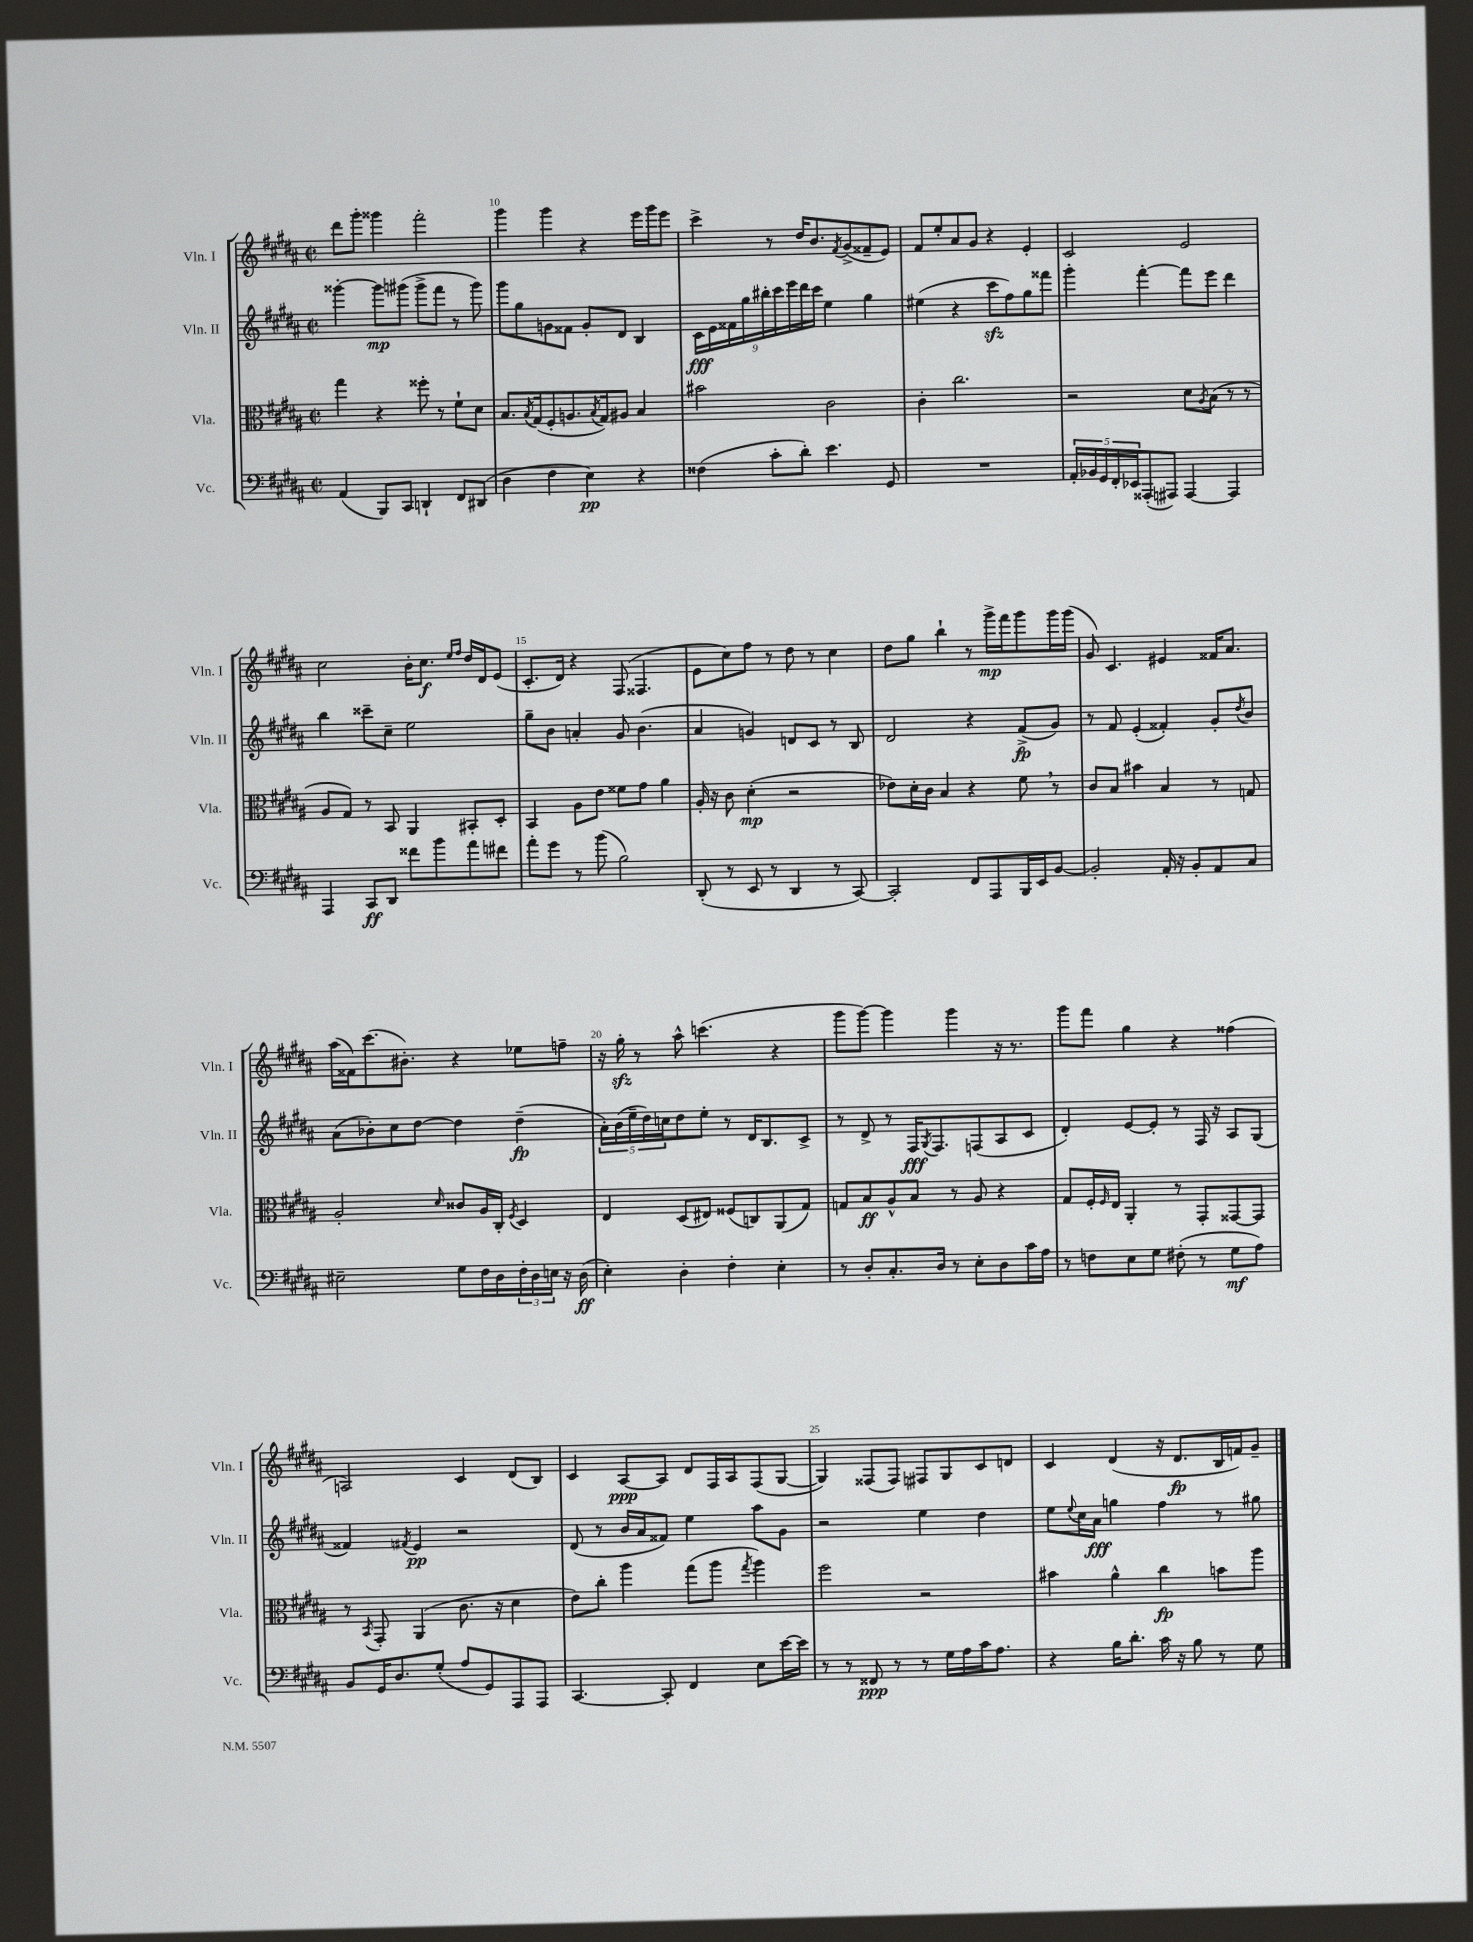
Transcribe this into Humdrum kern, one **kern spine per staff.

**kern	**kern	**kern	**kern
*staff4	*staff3	*staff2	*staff1
*clefF4	*clefC3	*clefG2	*clefG2
*k[f#c#g#d#a#]	*k[f#c#g#d#a#]	*k[f#c#g#d#a#]	*k[f#c#g#d#a#]
*M2/2	*M2/2	*M2/2	*M2/2
*met(c|)	*met(c|)	*met(c|)	*met(c|)
(4AA#	4gg#	[4ggg##'	8ddd#
.	.	.	8ggg#'
8BBB)	4r	8ggg##]	4ggg##
8CC#	.	(8ggg#	.
4DD`	8ff##'	8ggg#^	2fff#'
.	8r	8fff#	.
8FF#	8f#`	8r	.
(8DD#	8d#	8ggg#)	.
=	=	=	=
4D#	8.B	8ggg#	4ggg#
.	.	8gg#	.
.	8qB	.	.
.	(16G#	.	.
4F#	8F#'	8g	4ggg#
.	8.A	8f##	.
4E)	.	8g'	4r
.	8qB	.	.
.	16G#)	.	.
.	8A#	8d#	.
4r	4B	4B	16eee
.	.	.	16ggg#
.	.	.	8eee
=	=	=	=
(4F##	2b#	18c#	4ccc#^
.	.	18e	.
.	.	18f##	.
.	.	18gg#	.
.	.	18bb#'	.
8c#'	.	.	8r
.	.	18ccc#	.
.	.	18eee	.
8d#')	.	.	16dd#
.	.	18ddd#	.
.	.	.	8.b
.	.	18ccc#	.
4.e	2c#	4ee	.
.	.	.	8qf#
.	.	.	(8g#^
.	.	4gg#	8f##~
8GG#	.	.	8e)
=	=	=	=
1r	4c#'	(4ee#	8f#
.	.	.	8ee'
.	2.cc#	4r	8a#
.	.	.	8g#
.	.	8ccc#	4r
.	.	8ff#)	.
.	.	8gg#	4e'
.	.	8fff##	.
=	=	=	=
20AA#'	2r	4ggg#'	2c#
20BB-	.	.	.
20GG#	.	.	.
20FF#'	.	.	.
20EE-	.	.	.
(8AAA##'	.	[4fff#'	.
8AAA#)	.	.	.
[4AAA#	8d#	8fff#]	2e
.	8qA#	.	.
.	(8B	8eee	.
4AAA#]	8r	4ddd#	.
.	8r	.	.
=	=	=	=
4AAA#	8A#	4bb	2cc#
.	8G#)	.	.
8CC#	8r	8ccc##~	.
8DD#	8BB	8cc#~	.
8f##	4AA#	2ee	16b'
.	.	.	8.cc#
8b	.	.	.
.	.	.	16qqee
.	.	.	16qqff#
8a#	8BB#'	.	16dd#
.	.	.	16d#
8f#	8D#'	.	(8e
=	=	=	=
8a#'	4BB	8gg#~	8.c#'
8g#	.	8b	.
.	.	.	16d#)
8r	8A#	4a'	4r
(8b	8e	.	.
2B)	8f##	8g#	(8F#
.	8g#	(4.b	4.F##
.	4a#	.	.
=	=	=	=
(8DD#'	16A#'	4a#	8e
.	16r	.	.
8r	8c#	.	8cc#)
8EE	(4d#'	4g)	8ff#
8r	.	.	8r
4DD#	2r	8d	8dd#
.	.	8c#	8r
8r	.	8r	4cc#
[8CC#)	.	8B	.
=	=	=	=
2CC#']	8e-)	2d#	8dd#
.	16d#'	.	8gg#
.	16c#	.	.
.	4B	.	4bb`
8FF#	4r	4r	8r
8AAA#	.	.	16ggg#^
.	.	.	16fff#
16BBB	8f#	(8f#^	8ggg#
16EE	.	.	.
[8BB	8r	8g#)	16ggg#
.	.	.	(16ggg#
=	=	=	=
2BB']	8c#	8r	8g#)
.	8B	8f#	4.c#
.	4b#	(4e'	.
16AA#'	4B	4f##')	4e#
16r	.	.	.
8BB'	.	.	.
8AA#	8r	8g#'	16f##
.	.	.	8.a#
.	.	8qdd#	.
8C#	8G	8b	.
=	=	=	=
2E#~	2A#'	(8a#	(16aa#
.	.	.	16f##)
.	.	8b-')	(8.ccc#
.	.	8cc#	.
.	.	.	8.b#')
.	.	[8dd#	.
.	16qqd#	.	.
8G#	8c##	4dd#]	4r
16F#	16A#	.	.
16D#	16C#'	.	.
.	8qF#	.	.
24F#'	4D#	(4dd#~	8ee-
24D#	.	.	.
24E	.	.	.
16r	.	.	8ff~
(16D#	.	.	.
=	=	=	=
4E')	4E	20a#')	16r
.	.	(20b	.
.	.	.	16gg#'
.	.	20ee~	.
.	.	.	8r
.	.	20dd#)	.
.	.	20cc	.
4D#'	(8D#	8dd#	8aa#^^
.	8E#)	8ee'	(4.ccc
4F#'	(8F##	8r	.
.	8C)	16d#	.
.	.	8.B	.
4E'	(8AA#	.	4r
.	8G#)	8c#^	.
=	=	=	=
8r	8G	8r	8ggg#
8D#'	8B	8d#^	[8ggg#)
8.C#'	8A#^^	8r	4ggg#]
.	8B	16F#	.
.	.	8qG#	.
16D#	.	8.F#	.
8r	8r	.	4ggg#
8E'	8A#	(8F	.
8D#	4r	8A#	16r
.	.	.	8.r
16c#	.	8c#	.
16A#	.	.	.
=	=	=	=
8r	8G#	4d#')	8ggg#
8F	16F#'	.	8fff#
.	16qqF#	.	.
.	16E	.	.
8E	4AA#'	[8e	4gg#
8G#	.	8e']	.
(8F#'	8r	8r	4r
8r	8GG#'	16F#	.
.	.	16r	.
8G#	[8GG##	8A#	(4ff##
8A#)	8GG##]	(8G#	.
=	=	=	=
8BB	8r	4f##)	2A)
.	8qBB	.	.
16GG#	8GG#'	.	.
8.D#	.	.	.
.	.	8qf#	.
.	(4AA#	4e	.
(8G#'	.	.	.
8A#	8.c#	2r	4c#
8GG#)	.	.	.
.	16r	.	.
8AAA#	4d#	.	(8d#
8AAA#	.	.	8B)
=	=	=	=
[4.CC#	8e)	(8d#	4c#
.	8cc#'	8r	.
.	4aa#	16b	[8A#
.	.	16a#	.
8CC#']	.	8f##)	8A#]
4FF#	(8gg#	4ee	8d#
.	8aa#	.	16F#
.	.	.	16A#
.	8qgg#	.	.
8E	4aa#)	8aa#	(8F#
[16e	.	8g#	[8G#
16e]	.	.	.
=	=	=	=
8r	2ff#	2r	4G#])
8r	.	.	.
8FF##	.	.	(8F##
8r	.	.	8F##)
8r	2r	4ee	8F#
16G#	.	.	8G#
16A#	.	.	.
16c#	.	4dd#	8c#
8.A#	.	.	.
.	.	.	8d
=	=	=	=
4r	4b#	8ee	4c#
.	.	8qqee	.
.	.	16cc#	.
.	.	16a#	.
16B	4a#^^	4gg	(4d#
8.d#'	.	.	.
16c#	4cc#	4ff#	16r
16r	.	.	8.d#
8B	.	.	.
8r	8b	8r	16B
.	.	.	16f)
8G#	8aa#	8gg#	8g#~
==	==	==	==
*-	*-	*-	*-
